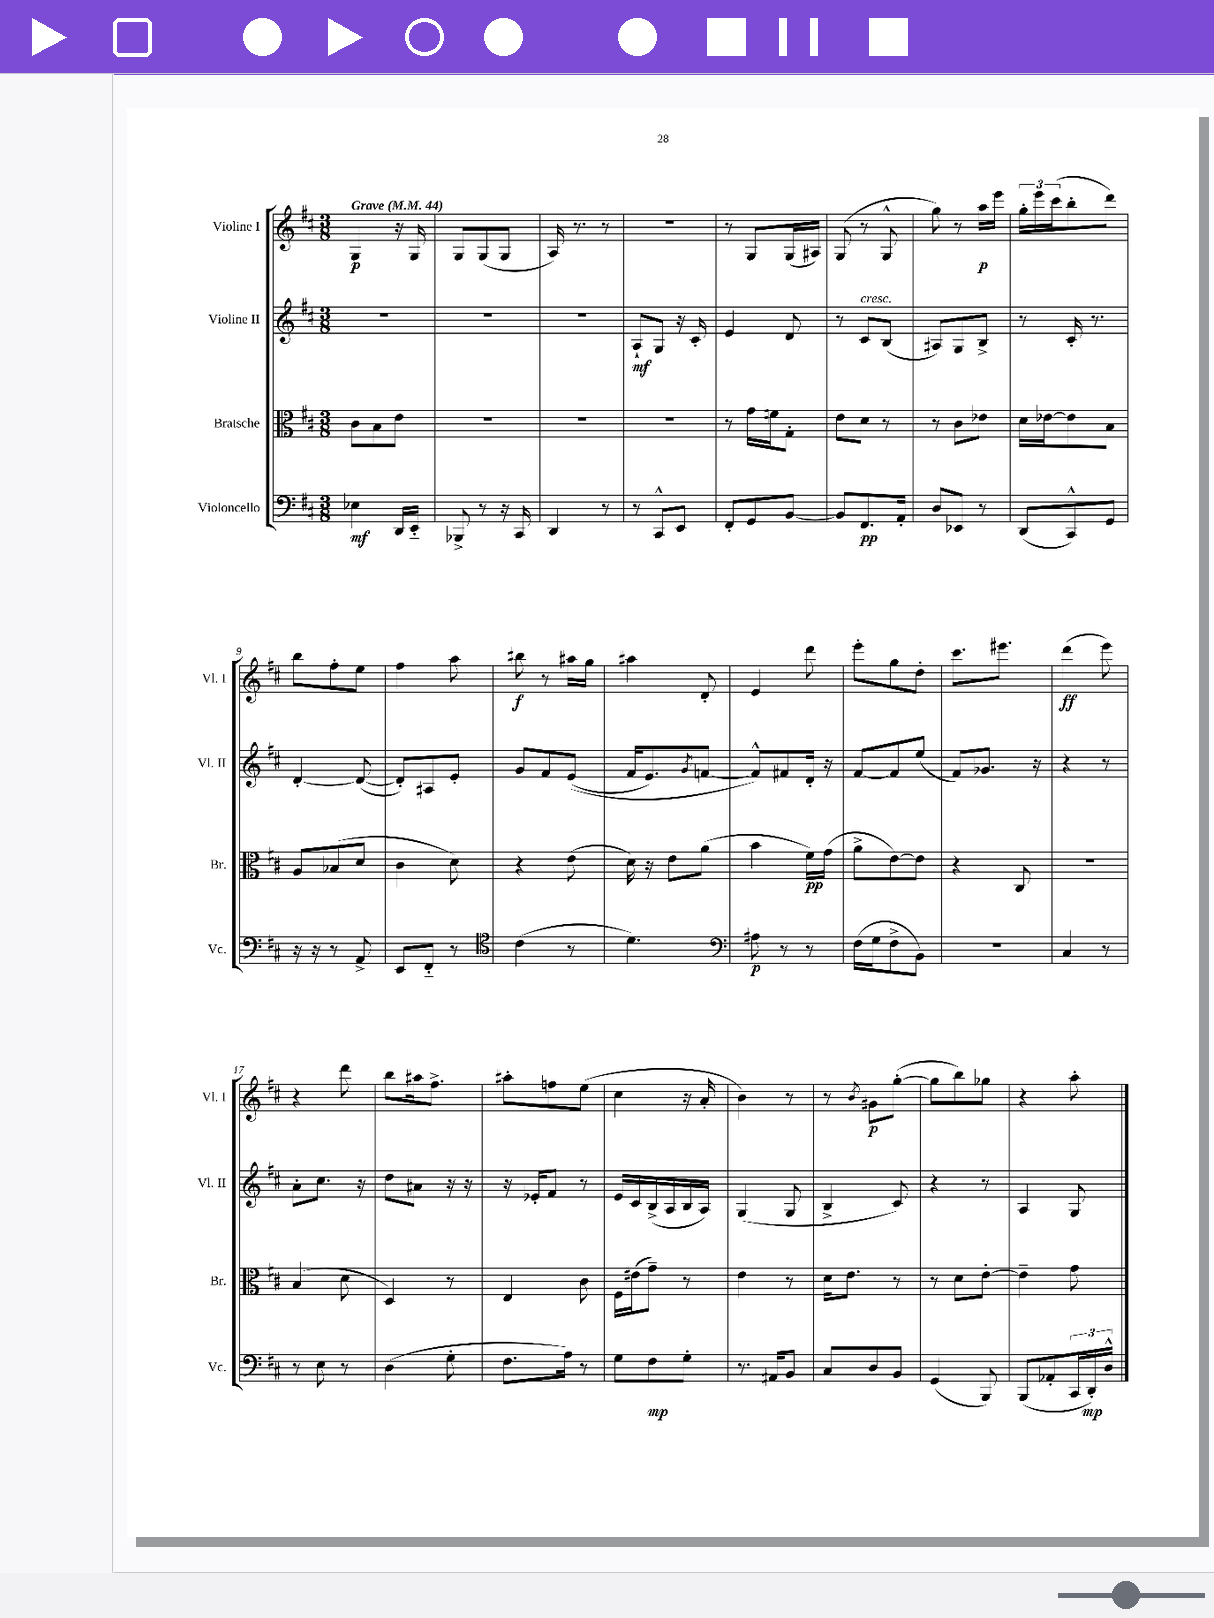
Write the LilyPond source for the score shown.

<<
\new StaffGroup <<
\new Staff = "s0" \with { instrumentName = "Violine I" shortInstrumentName = "Vl. I" } {
    \clef treble \key d \major \numericTimeSignature \time 3/8 \tempo "Grave" 4 = 44
    g4\p r16 g16 |
    g8 g8( g8 |
    a16) r8. r8 |
    R4. |
    r8 g8 g16( ais16) |
    g8( r8 g8-^ |
    g''8) r8 a''16\p e'''16 |
    \tuplet 3/2 { g''16-. e'''16 cis'''16( } b''8-. d'''8) |
    b''8 fis''8-. e''8 |
    fis''4 a''8 |
    bis''8\f r8 ais''16 g''16 |
    ais''4 d'8-. |
    e'4 d'''8 |
    e'''8-. g''8 d''8-. |
    cis'''8. eis'''8. |
    d'''4\ff( e'''8) |
    r4 d'''8 |
    b''8 ais''16 fis''8.-> |
    ais''8-. f''8 e''8( |
    cis''4 r16 a'16-. |
    b'4) r8 |
    r8 \acciaccatura { b'8 } gis'8\p g''8~-.( |
    g''8 b''8) ges''8 |
    r4 a''8-. \bar "|." |
}
\new Staff = "s1" \with { instrumentName = "Violine II" shortInstrumentName = "Vl. II" } {
    \clef treble \key d \major \numericTimeSignature \time 3/8
    R4. |
    R4. |
    R4. |
    a8-!\mf g8 r16 cis'16-. |
    e'4 d'8 |
    r8 cis'8^\markup { \italic "cresc." } b8( |
    ais8) g8 b8-> |
    r8 cis'16-. r8. |
    d'4~-. d'8~( |
    d'8-.) ais8 e'8-. |
    g'8 fis'8 e'8(\( |
    fis'16 e'8.) \acciaccatura { g'8 } f'8~ |
    f'8-^\) fis'8 d'16-. r16 |
    fis'8~ fis'8 e''8( |
    fis'8) ges'8. r16 |
    r4 r8 |
    a'8-. cis''8. r16 |
    d''8 ais'8 r16 r16 |
    r16 ees'16-. fis'8 r8 |
    e'16 cis'16 b16->( a16 b16 a16) |
    g4( g8 |
    b4-> cis'8) |
    r4 r8 |
    a4 g8 \bar "|." |
}
\new Staff = "s2" \with { instrumentName = "Bratsche" shortInstrumentName = "Br." } {
    \clef alto \key d \major \numericTimeSignature \time 3/8
    cis'8 b8 e'8 |
    R4. |
    R4. |
    R4. |
    r8 g'16 f'16 g8-. |
    e'8 d'8 r8 |
    r8 cis'8 ees'8 |
    d'16 ees'16~ ees'8 b8 |
    a8 bes8( d'8 |
    cis'4 d'8) |
    r4 e'8( |
    d'16) r16 e'8 a'8( |
    b'4 fis'16\pp) g'16( |
    a'8-> e'8~) e'8 |
    r4 cis8 |
    R4. |
    b4( d'8 |
    d4) r8 |
    e4 cis'8 |
    fis16 eis'16( g'8--) r8 |
    e'4 r8 |
    d'16 e'8. r8 |
    r8 d'8 e'8~-. |
    e'4-- g'8 \bar "|." |
}
\new Staff = "s3" \with { instrumentName = "Violoncello" shortInstrumentName = "Vc." } {
    \clef bass \key d \major \numericTimeSignature \time 3/8
    ees4\mf d,16 e,16-_ |
    bes,,8-> r8 r16 cis,16 |
    d,4 r8 |
    r8 cis,8-^ e,8 |
    fis,8-. g,8 b,8~ |
    b,8 fis,8.\pp a,16-. |
    d8 ees,8 r8 |
    d,8( cis,8-^) g,8 |
    r16 r16 r8 a,8-> |
    e,8 fis,8-_ r8 |
    \clef tenor cis'4( r8 |
    d'4.) |
    \clef bass ais8\p r8 r8 |
    fis16( g16 fis8-> b,8) |
    R4. |
    cis4 r8 |
    r8 e8 r8 |
    d4( g8-. |
    fis8. a16) r8 |
    g8 fis8\mp g8-. |
    r8. ais,16 b,8 |
    cis8 d8 b,8 |
    g,4( b,,8) |
    b,,8( aes,8-. \tuplet 3/2 { cis,16 d,16-.\mp) d16-^ } \bar "|." |
}
>>
>>
